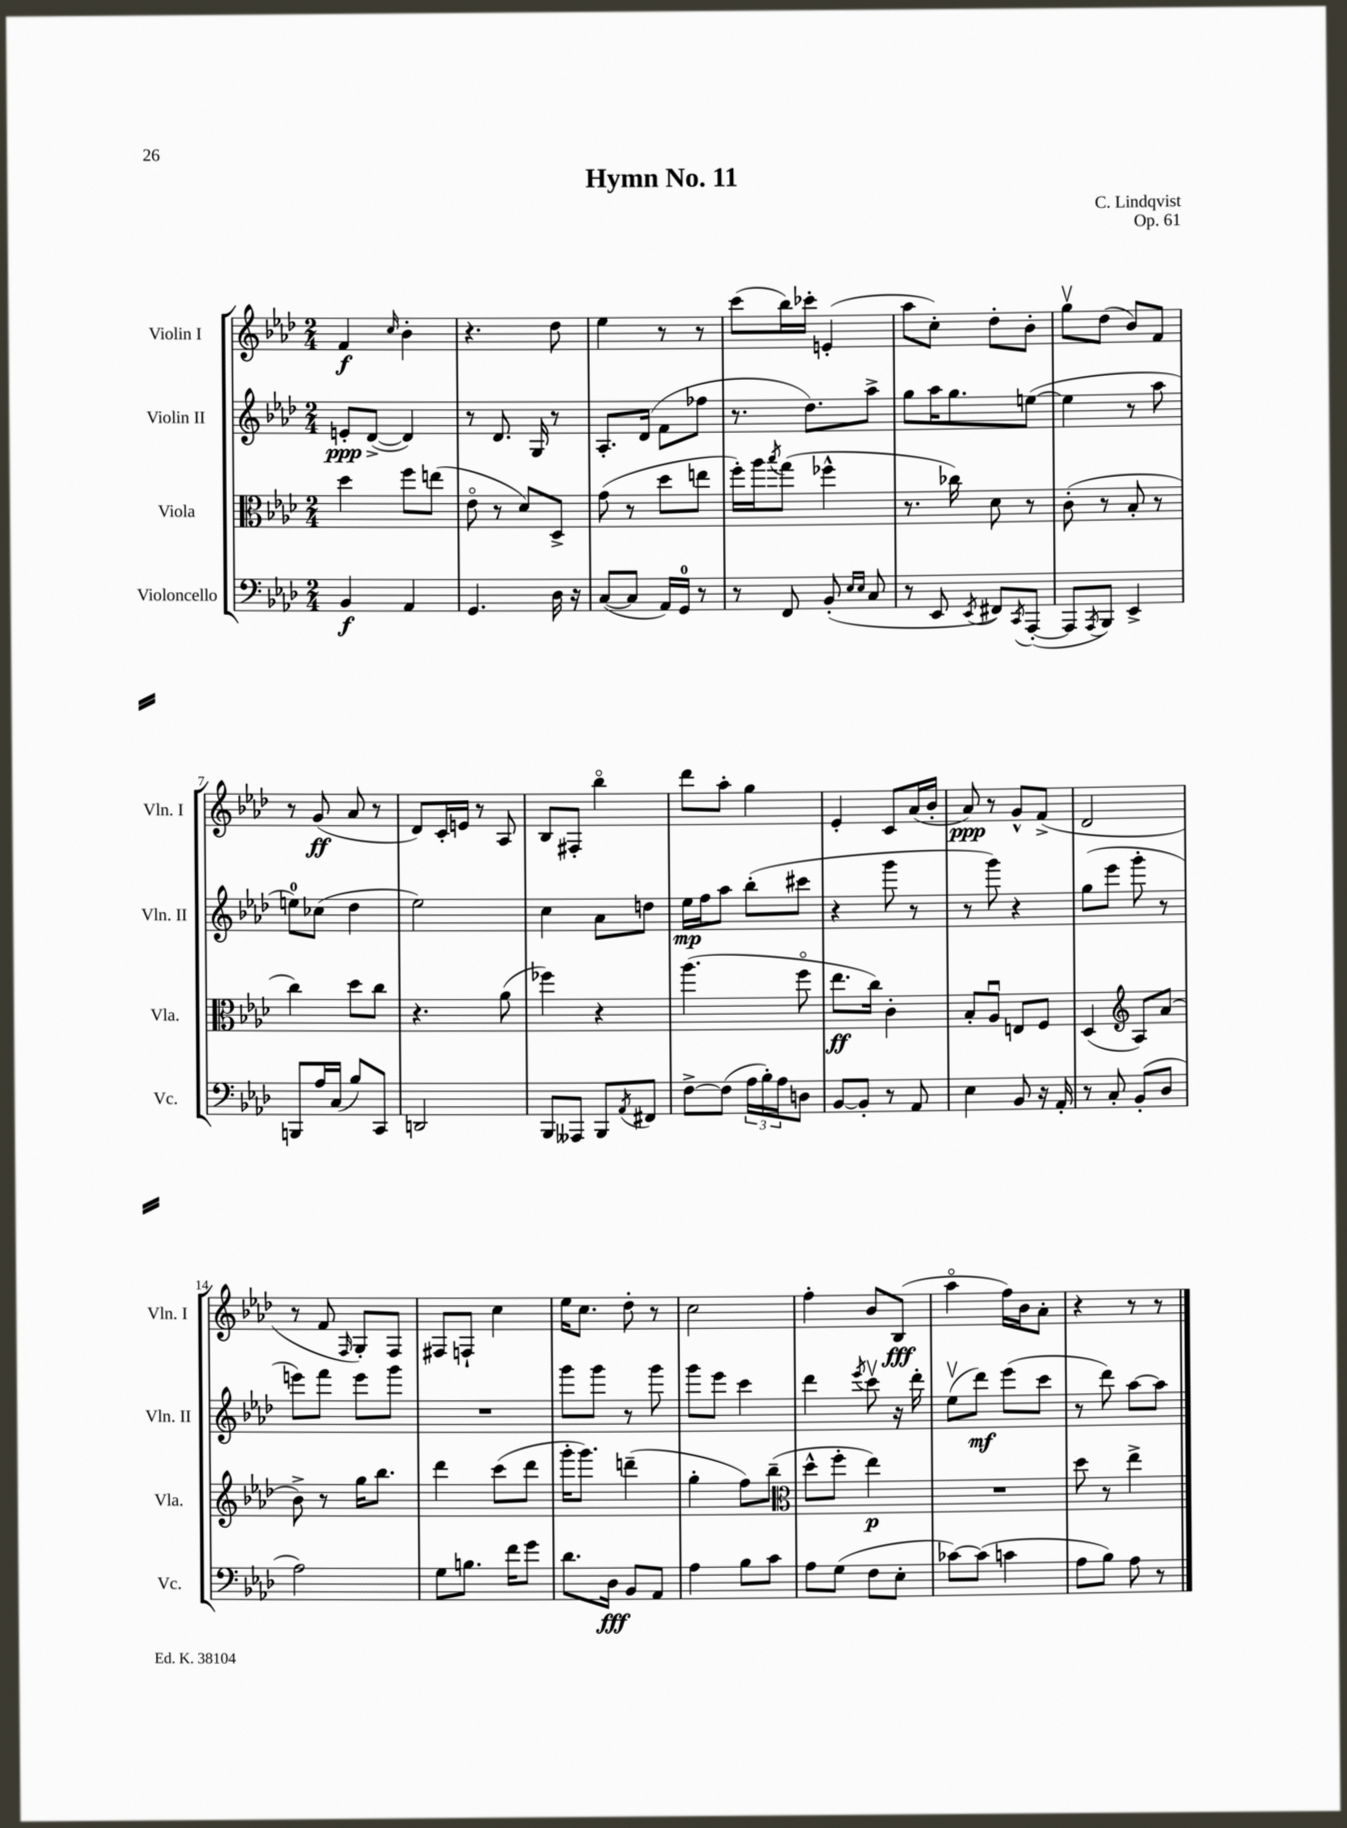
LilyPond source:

\header { title = "Hymn No. 11" composer = "C. Lindqvist" opus = "Op. 61" }
<<
\new StaffGroup <<
\new Staff = "s0" \with { instrumentName = "Violin I" shortInstrumentName = "Vln. I" } {
    \clef treble \key aes \major \numericTimeSignature \time 2/4
    f'4\f \grace { c''16 } bes'4-. |
    r4. des''8 |
    ees''4 r8 r8 |
    c'''8( bes''16) ces'''16-. e'4-.( |
    aes''8 c''8-.) des''8-. bes'8-. |
    g''8\upbow des''8( bes'8) f'8 |
    r8 g'8\ff( aes'8 r8 |
    des'8) c'16-. e'16 r8 aes8 |
    bes8 fis8-. bes''4\flageolet |
    des'''8 aes''8-. g''4 |
    ees'4-. c'8 aes'16( bes'16-. |
    aes'8\ppp) r8 g'8-^ f'8->( |
    des'2 |
    r8 f'8 \grace { f16 } g8-.) f8 |
    fis8 f8-! c''4 |
    ees''16 c''8. des''8-. r8 |
    c''2 |
    f''4-. bes'8 bes8\fff( |
    aes''4\flageolet f''16) bes'16 aes'8-. |
    r4 r8 r8 \bar "|." |
}
\new Staff = "s1" \with { instrumentName = "Violin II" shortInstrumentName = "Vln. II" } {
    \clef treble \key aes \major \numericTimeSignature \time 2/4
    e'8-.\ppp des'8~->( des'4) |
    r8 des'8. g16 r8 |
    aes8.-. des'16( f'8 fes''8 |
    r8. des''8.) aes''8-> |
    g''8 aes''16 g''8. e''8~( |
    e''4 r8 aes''8 |
    e''8-0) ces''8( des''4 |
    ees''2) |
    c''4 aes'8 d''8 |
    ees''16\mp f''16 aes''8 bes''8-.( cis'''8 |
    r4 g'''8 r8 |
    r8 g'''8) r4 |
    g''8( ees'''8 g'''8-. r8 |
    e'''8) f'''8 e'''8 g'''8 |
    R2 |
    g'''8 g'''8 r8 g'''8 |
    g'''8 ees'''8 c'''4 |
    des'''4 \acciaccatura { ees'''8 } c'''8\upbow r16 des'''16-. |
    ees''8\upbow( des'''8\mf) ees'''8( c'''8 |
    r8 des'''8) aes''8~ aes''8 \bar "|." |
}
\new Staff = "s2" \with { instrumentName = "Viola" shortInstrumentName = "Vla." } {
    \clef alto \key aes \major \numericTimeSignature \time 2/4
    des''4 f''8 e''8( |
    ees'8\flageolet r8 des'8) des8-> |
    g'8( r8 des''8 e''8 |
    f''16-.) aes''16 \acciaccatura { bes''8 } g''8( fes''4-^ |
    r8. ces''16) des'8 r8 |
    c'8-.( r8 bes8-. r8 |
    c''4) des''8 c''8 |
    r4. aes'8( |
    fes''4) r4 |
    aes''4.( f''8\flageolet |
    ees''8.\ff c''16) c'4-. |
    bes8-. aes8\downbow e8 f8 |
    des4( \clef treble aes8) aes'8( |
    bes'8->) r8 g''16 bes''8. |
    des'''4 c'''8( des'''8 |
    g'''16-. g'''8.) d'''4--( |
    g''4-. f''8) bes''8--( |
    \clef alto des''8-^ f''8-. ees''4\p) |
    R2 |
    des''8 r8 ees''4-> \bar "|." |
}
\new Staff = "s3" \with { instrumentName = "Violoncello" shortInstrumentName = "Vc." } {
    \clef bass \key aes \major \numericTimeSignature \time 2/4
    bes,4\f aes,4 |
    g,4. des16 r16 |
    c8~( c8 aes,16) g,16-0 r8 |
    r8 f,8 bes,8-.( \grace { ees16 ees16 } c8 |
    r8 ees,8 \acciaccatura { ees,8 } fis,8) \acciaccatura { c,8 } aes,,8~-.( |
    aes,,8 \acciaccatura { aes,,8 } bes,,8) ees,4-> |
    b,,8 aes16 c16( bes8) c,8 |
    d,2 |
    bes,,8 aeses,,8 bes,,8 \acciaccatura { aes,8 } fis,8 |
    f8~-> f8( \tuplet 3/2 { aes16 bes16-.) aes16 } d8 |
    bes,8~ bes,8-. r8 aes,8 |
    ees4 bes,8 r16 aes,16-. |
    r8 c8-. bes,8-.( des8 |
    aes2) |
    g8 b8. f'16 g'8 |
    des'8. des16\fff bes,8 aes,8 |
    aes4 bes8 c'8 |
    aes8 g8( f8 ees8-. |
    ces'8~) ces'8( c'4 |
    aes8 bes8) aes8 r8 \bar "|." |
}
>>
>>
